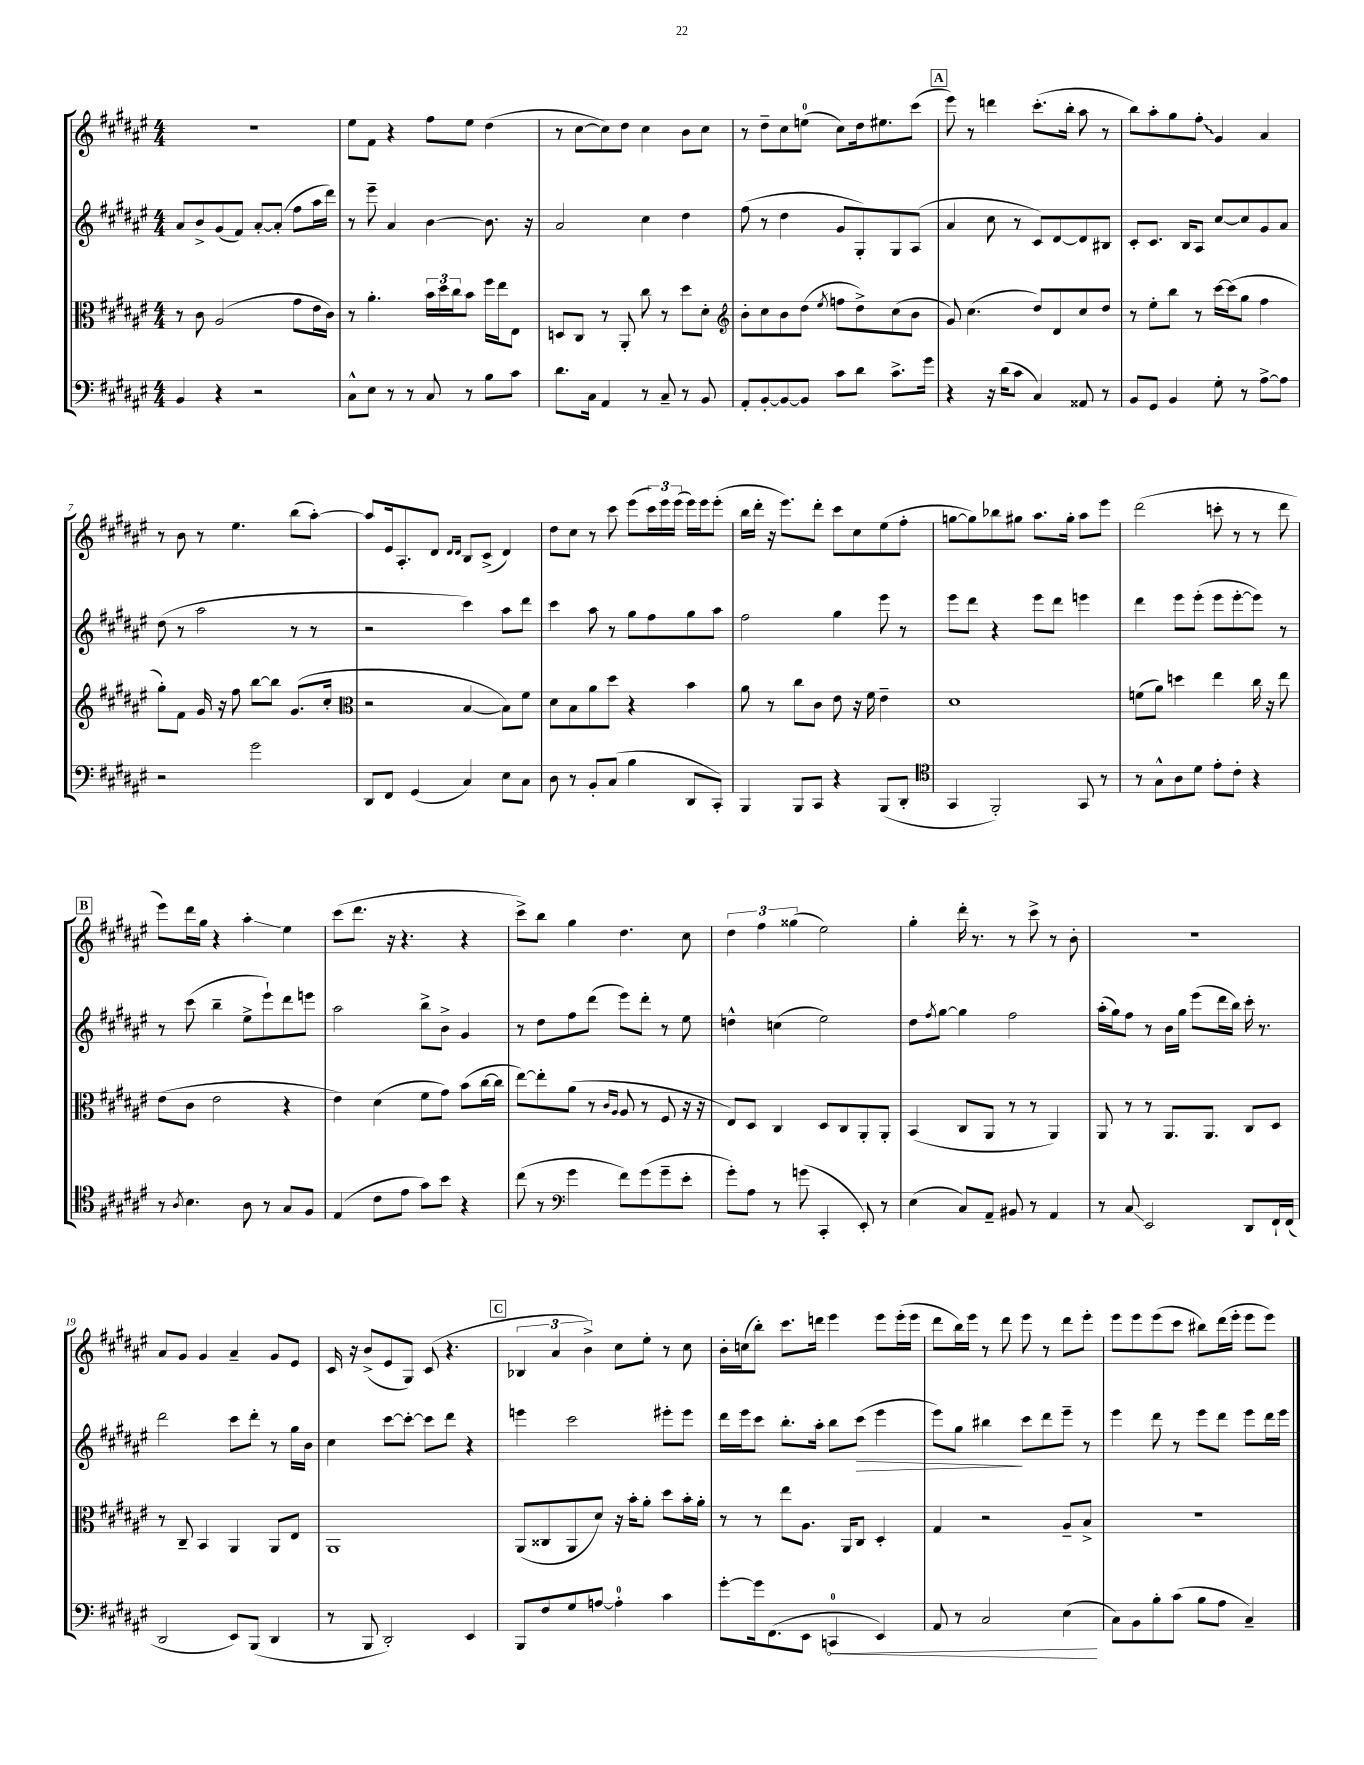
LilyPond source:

<<
\new StaffGroup <<
\new Staff = "s0" {
    \clef treble \key fis \major \numericTimeSignature \time 4/4
    R1 |
    eis''8 fis'8 r4 fis''8 eis''8 dis''4( |
    r8 cis''8~ cis''8) dis''8 cis''4 b'8 cis''8 |
    r8 dis''8-- cis''8 e''8-0( cis''8) dis''16 eis''8. cis'''8( |
    \mark \markup { \box "A" } eis'''8) r8 d'''4 cis'''8.-.( b''16-. ais''8 r8 |
    b''8) ais''8-. gis''8 \once \override Glissando.style = #'zigzag fis''8-.\glissando gis'4 ais'4 |
    r8 b'8 r8 eis''4. b''8( ais''8~-.) |
    ais''8 eis'16 ais8.-. dis'8 \grace { dis'16 dis'16 } b8 cis'8->( dis'4) |
    dis''8 cis''8 r8 cis'''8 eis'''8( \tuplet 3/2 { cis'''16) eis'''16 eis'''16( } eis'''16) eis'''16 eis'''8-.( |
    b''16 dis'''16-. r16 eis'''8.) dis'''8-. cis'''8 cis''8 eis''8( fis''8-. |
    g''8~ g''8) bes''8 gis''8 ais''8. gis''16-. ais''8 eis'''8 |
    dis'''2( c'''8-. r8 r8 dis'''8 |
    \mark \markup { \box "B" } eis'''8) dis'''16 gis''16 r4 ais''4-.\glissando eis''4 |
    cis'''8( dis'''8. r16 r4. r4 |
    cis'''8->) b''8 gis''4 dis''4. cis''8 |
    \tuplet 3/2 { dis''4 fis''4 gisis''4( } eis''2) |
    gis''4-. dis'''16-. r8. r8 cis'''8-> r8 b'8-. |
    R1 |
    ais'8 gis'8 gis'4 ais'4-- gis'8 eis'8 |
    cis'16 r16 b'8->( eis'8 gis8) cis'8( r4. |
    \mark \markup { \box "C" } \tuplet 3/2 { bes4 ais'4 b'4->) } cis''8 eis''8-. r8 cis''8 |
    b'16-. c''16( b''8-.) cis'''8. d'''16 eis'''4 eis'''8 eis'''16-.( eis'''16 |
    dis'''8 b''16) eis'''16 r8 dis'''8 eis'''8 r8 dis'''8 eis'''8-. |
    eis'''8 eis'''8 eis'''8( cis'''8 bis''8) dis'''16( eis'''16-. eis'''8 eis'''8) \bar "|." |
}
\new Staff = "s1" {
    \clef treble \key fis \major \numericTimeSignature \time 4/4
    ais'8 b'8-> gis'8( fis'8) ais'8~-. ais'8-.( fis''8 ais''16 dis'''16) |
    r8 eis'''8-- ais'4 b'4~ b'8. r16 |
    ais'2 cis''4 dis''4 |
    fis''8( r8 dis''4 gis'8 gis8-.) gis8 ais8( |
    \mark \markup { \box "A" } ais'4 cis''8 r8 cis'8) dis'8~ dis'8 bis8 |
    cis'8-. cis'8. b16 ais8 cis''8~ cis''8 gis'8 ais'8 |
    dis''8( r8 ais''2 r8 r8 |
    r2 cis'''4) ais''8 dis'''8 |
    cis'''4 ais''8 r8 gis''8 fis''8 gis''8 ais''8 |
    fis''2 gis''4 eis'''8 r8 |
    eis'''8 dis'''8 r4 eis'''8 dis'''8 e'''4 |
    dis'''4 eis'''8 eis'''8-.( eis'''8 eis'''8~-. eis'''8) r8 |
    \mark \markup { \box "B" } r8 cis'''8( b''4-- eis''8-> eis'''8-!) dis'''8 e'''8 |
    ais''2 b''8-> b'8-> gis'4 |
    r8 dis''8 fis''8 dis'''8( eis'''8) dis'''8-. r8 eis''8 |
    d''4-^ c''4( eis''2) |
    dis''8 \acciaccatura { fis''8 } gis''8~ gis''4 fis''2 |
    ais''16-.( gis''16) fis''8 r8 b'16 gis''16 eis'''8( dis'''16 b''16) cis'''16-. r8. |
    dis'''2 cis'''8 dis'''8-. r8 gis''16 b'16 |
    cis''4 cis'''8~ cis'''8~-. cis'''8 dis'''8 r4 |
    \mark \markup { \box "C" } e'''4 cis'''2 eis'''8-. eis'''8 |
    dis'''16 eis'''16 cis'''8 b''8.-. ais''16-. b''8 cis'''8\>( eis'''4 |
    eis'''8) gis''8 bis''4\! cis'''8 dis'''8 eis'''8-- r8 |
    eis'''4 dis'''8 r8 eis'''8 dis'''8 eis'''8 dis'''16 eis'''16 \bar "|." |
}
\new Staff = "s2" {
    \clef alto \key fis \major \numericTimeSignature \time 4/4
    r8 cis'8 ais2( gis'8 eis'16 cis'16) |
    r8 ais'4.-. \tuplet 3/2 { b'16 dis''16 cis''16 } b'8 fis''16 eis''16 eis8 |
    d8 cis8 r8 ais,8-. cis''8 r8 dis''8 dis'8-. |
    \clef treble b'8-. cis''8 b'8 dis''8( \acciaccatura { eis''8 } f''8 dis''8->) cis''8( b'8 |
    \mark \markup { \box "A" } gis'8) cis''4.( dis''8) dis'8 cis''8 dis''8 |
    r8 eis''8-. b''8 r8 cis'''16~ cis'''16( gis''8 fis''4 |
    gis''8-.) fis'8 gis'16 r16 fis''8 b''8~ b''8 gis'8.( cis''16-. |
    \clef alto r2 b4~ b8) fis'8 |
    dis'8 b8 ais'8 dis''8 r4 b'4 |
    ais'8 r8 cis''8 cis'8 eis'8 r16 fis'16 eis'4-- |
    dis'1 |
    f'8( ais'8) d''4 eis''4 cis''16 r16 eis''8 |
    \mark \markup { \box "B" } eis'8( cis'8 eis'2 r4 |
    eis'4) dis'4( fis'8 gis'8) b'8( cis''16~ cis''16 |
    eis''8~) eis''8-. ais'8( r8 \grace { cis'16 ais16 } ais8 r8 fis8 r16 r16 |
    eis8) dis8 cis4 dis8 cis8 ais,8-. ais,8-. |
    b,4( cis8 ais,8 r8 r8 ais,4) |
    ais,8 r8 r8 ais,8. ais,8. cis8 dis8 |
    r8 cis8-- b,4 ais,4 ais,8 eis8 |
    ais,1 |
    \mark \markup { \box "C" } ais,8( cisis8 ais,8 dis'8) r16 b'16-. ais'8-. dis''8 b'16-. ais'16-. |
    r8 r8 eis''8 ais8. ais,16 cis8 dis4-. |
    gis4 r2 ais8-- b8-> |
    R1 \bar "|." |
}
\new Staff = "s3" {
    \clef bass \key fis \major \numericTimeSignature \time 4/4
    b,4 r4 r2 |
    cis8-^ eis8 r8 r8 cis8 r8 b8 cis'8 |
    dis'8. cis16 ais,4 r8 cis8-- r8 b,8 |
    ais,8-. b,8~-. b,8~ b,8 cis'8 dis'8 cis'8.-> gis'16 |
    \mark \markup { \box "A" } r4 r16 dis'16( cis'8 cis4) aisis,8 r8 |
    b,8 gis,8 b,4 gis8-. r8 ais8~-> ais8 |
    r2 gis'2 |
    dis,8 fis,8 gis,4( cis4) eis8 cis8 |
    dis8 r8 b,8-. cis8( b4 dis,8 cis,8-.) |
    b,,4 b,,8 cis,8 r4 b,,8( dis,8-. |
    \clef tenor gis,4 fis,2-.) gis,8 r8 |
    r8 gis8-^ ais8 dis'8 eis'8-. cis'8-. r4 |
    \mark \markup { \box "B" } r8 \acciaccatura { ais8 } b4. ais8 r8 gis8 fis8 |
    eis4( cis'8 eis'8 gis'8) b'8 r4 |
    cis''8( r8 \clef bass gis'4 fis'8) gis'8( gis'8-- eis'8-. |
    gis'8-.) ais8 r8 g'8( cis,4-. eis,8-.) r8 |
    eis4( cis8) ais,8-- bis,8 r8 ais,4 |
    r8 cis8\glissando eis,2 dis,8 fis,16-! fis,16( |
    dis,2 eis,8) b,,8( dis,4 |
    r8 b,,8 dis,2-.) eis,4 |
    \mark \markup { \box "C" } b,,8 fis8 gis8 a8~ a4-0-. cis'4 |
    gis'8~-. gis'16 fis,8.( eis,8 \once \override Hairpin.circled-tip = ##t c,4-0\< eis,4) |
    ais,8 r8 cis2 eis4\!( |
    cis8) b,8 b8-. cis'8( b8 ais8 cis4--) \bar "|." |
}
>>
>>
